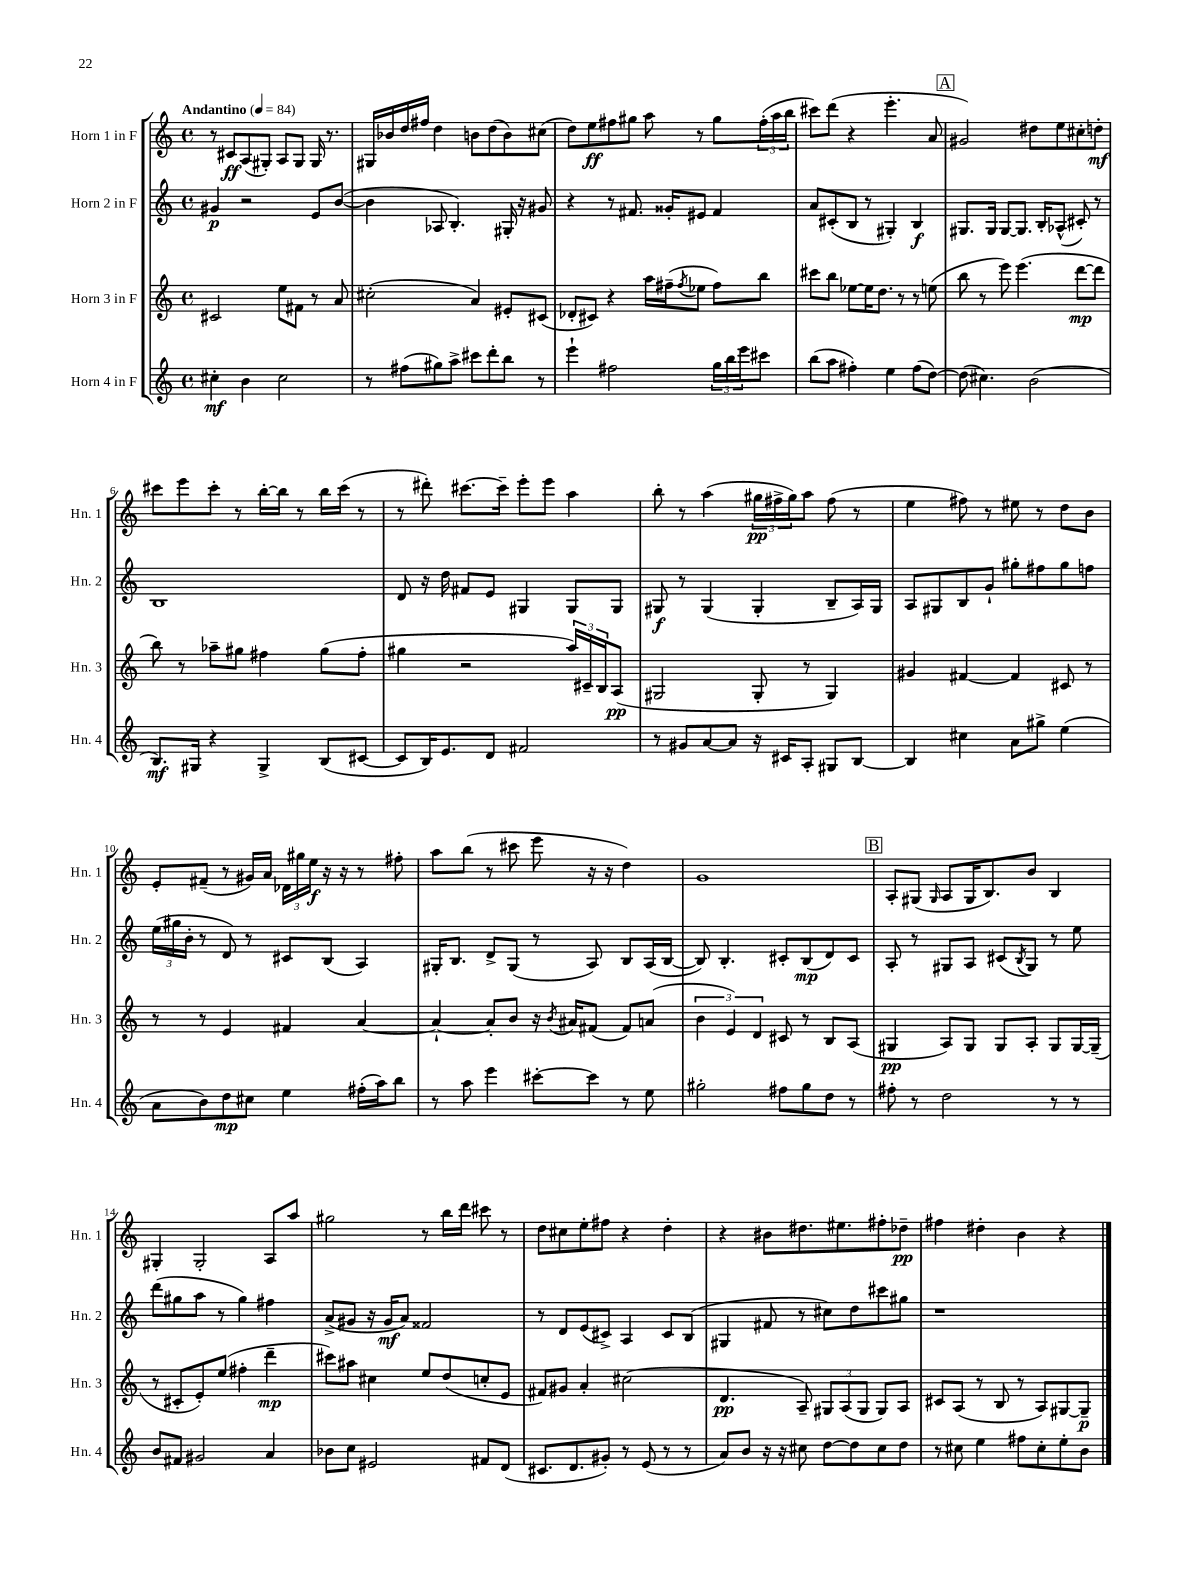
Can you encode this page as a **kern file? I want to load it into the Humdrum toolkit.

**kern	**dynam	**kern	**dynam	**kern	**dynam	**kern	**dynam
*part4	*part4	*part3	*part3	*part2	*part2	*part1	*part1
*staff4	*staff4	*staff3	*staff3	*staff2	*staff2	*staff1	*staff1
*I"Horn 4 in F	*	*I"Horn 3 in F	*	*I"Horn 2 in F	*	*I"Horn 1 in F	*
*I'Hn. 4	*	*I'Hn. 3	*	*I'Hn. 2	*	*I'Hn. 1	*
*clefG2	*	*clefG2	*	*clefG2	*	*clefG2	*
*k[]	*	*k[]	*	*k[]	*	*k[]	*
*M4/4	*	*M4/4	*	*M4/4	*	*M4/4	*
*met(c)	*	*met(c)	*	*met(c)	*	*met(c)	*
*MM84	*	*MM84	*	*MM84	*	*MM84	*
=1	=1	=1	=1	=1	=1	=1	=1
!	!	!	!	!	!	!LO:TX:a:B:t=Andantino	!
4cc#X'\	mf	2c#X/	.	4g#X/	p	8r	.
.	.	.	.	.	.	8c#X/L	ff
4b\	.	.	.	2r	.	(8A/	.
.	.	.	.	.	.	8G#X'/J)	.
2cc#\	.	8ee\L	.	.	.	8A/L	.
.	.	8f#X\J	.	.	.	8G#/J	.
.	.	8r	.	8e/L	.	16G#/	.
.	.	.	.	.	.	8.r	.
.	.	8a/	.	([8b/J	.	.	.
=2	=2	=2	=2	=2	=2	=2	=2
8r	.	(2cc#X'\	.	4b\]	.	16G#X/LL	.
.	.	.	.	.	.	16b-X/	.
(8ff#X\L	.	.	.	.	.	16dd/	.
.	.	.	.	.	.	16ff#X/JJ	.
8gg#X\)	.	.	.	8A-X/	.	4dd\	.
8aa^\J	.	.	.	4.B'/)	.	.	.
8ccc#X\L	.	4a/)	.	.	.	8bn\L	.
8ddd'\	.	.	.	.	.	(8dd\	.
8bb\J	.	8e#X'/L	.	16G#X'/	.	8b\)	.
.	.	.	.	16r	.	.	.
8r	.	(8c#X/J	.	8g#X/	.	(8cc#X\J	.
=3	=3	=3	=3	=3	=3	=3	=3
4eee`\	.	8d-X'/L	.	4r	.	8dd\L)	.
.	.	8c#X/J)	.	.	.	8ee\	ff
2ff#X\	.	4r	.	8r	.	8ff#X\	.
.	.	.	.	8.f#X/	.	8gg#X\J	.
.	.	16aa\LL	.	.	.	8aa\	.
.	.	(16ff#X~\J	.	16g##X'/KL	.	.	.
.	.	8qff#/	.	.	.	.	.
.	.	8ee-X\J	.	8e#X/J	.	8r	.
24gg\LL	.	8ff#\L)	.	4f#/	.	8gg#\L	.
24bb\	.	.	.	.	.	.	.
24eee\J	.	.	.	.	.	.	.
8ccc#X\J	.	8bb\J	.	.	.	(24ff#'\L	.
.	.	.	.	.	.	24aa\	.
.	.	.	.	.	.	24bb\JJ	.
=4	=4	=4	=4	=4	=4	=4	=4
(8bb\L	.	8ccc#X\L	.	8a/L	.	8ccc#X\L)	.
8aa\J	.	8bb\J	.	(8c#X'/	.	(8ddd\J	.
4ff#X'\)	.	[8ee-X\L	.	8B/J	.	4r	.
.	.	16ee-\K]	.	8r	.	.	.
.	.	8.dd\J	.	.	.	.	.
4ee\	.	.	.	4G#X'/)	.	4.eee'\	.
.	.	8r	.	.	.	.	.
(8ff#\L	.	8r	.	4B/	f	.	.
[8dd\J)	.	(8een\	.	.	.	8a/	.
!!LO:REH:place=s1:t=A
=5	=5	=5	=5	=5	=5	=5	=5
(8dd\]	.	8bb\	.	8.G#X/L	.	2g#X/)	.
4.cc#X\)	.	8r	.	.	.	.	.
.	.	.	.	16G#/Jk	.	.	.
.	.	8eee\)	.	[8G#/L	.	.	.
.	.	(4.eee\	.	8.G#/J]	.	.	.
(2b\	.	.	.	.	.	8dd#X\L	.
.	.	.	.	16B'/KL	.	.	.
.	.	.	.	(8A-X^^/J	.	8ee\	.
.	.	[8ddd\L	mp	8c#X'/)	.	8cc#X'\	.
.	.	8ddd\J]	.	8r	.	8ddn'\J	mf
!!LO:LB:g=z
=6	=6	=6	=6	=6	=6	=6	=6
8.B/L)	mf	8bb\)	.	1B	.	8ccc#X\L	.
.	.	8r	.	.	.	8eee\	.
16G#X/Jk	.	.	.	.	.	.	.
4r	.	8aa-X~\L	.	.	.	8ccc#'\J	.
.	.	8gg#X\J	.	.	.	8r	.
4G#^/	.	4ff#X\	.	.	.	[16bb'\LL	.
.	.	.	.	.	.	16bb\JJ]	.
.	.	.	.	.	.	8r	.
(8B/L	.	(8gg#\L	.	.	.	16bb\LL	.
.	.	.	.	.	.	(16ccc#\JJ	.
[8c#X/J	.	8ff#'\J	.	.	.	8r	.
=7	=7	=7	=7	=7	=7	=7	=7
8c#/L]	.	4gg#X\	.	8d/	.	8r	.
16B/K)	.	.	.	16r	.	8ddd#X'\)	.
8.e/	.	.	.	16dd\	.	.	.
.	.	2r	.	8f#X/L	.	[8.ccc#X\L	.
8d/J	.	.	.	8e/J	.	.	.
.	.	.	.	.	.	16ccc#~\Jk]	.
2f#X/	.	.	.	4G#X/	.	8eee'\L	.
.	.	.	.	.	.	8eee\J	.
.	.	24aa/LL)	.	8G#/L	.	4aa\	.
.	.	24c#X~/	.	.	.	.	.
.	.	24B/J	.	.	.	.	.
.	.	(8A/J	pp	8G#/J	.	.	.
=8	=8	=8	=8	=8	=8	=8	=8
8r	.	2G#X/	.	8G#X/	f	8bb'\	.
8g#X/L	.	.	.	8r	.	8r	.
[8a/	.	.	.	(4G#/	.	(4aa\	.
8a/J]	.	.	.	.	.	.	.
16r	.	8G#'/	.	4G#'/	.	24gg#X\LL	pp
.	.	.	.	.	.	24ff#X^\	.
16c#X/KL	.	.	.	.	.	.	.
.	.	.	.	.	.	24gg#\J)	.
8A'/J	.	8r	.	.	.	8aa\J	.
8G#X/L	.	4G#/)	.	8B~/L	.	(8ff#\	.
[8B/J	.	.	.	16A/L)	.	8r	.
.	.	.	.	16G#/JJ	.	.	.
=9	=9	=9	=9	=9	=9	=9	=9
4B/]	.	4g#X/	.	8A/L	.	4ee\	.
.	.	.	.	8G#X/	.	.	.
4cc#X\	.	[4f#X/	.	8B/	.	8ff#X\)	.
.	.	.	.	8g`/J	.	8r	.
8a\L	.	4f#/]	.	8gg#X'\L	.	8ee#X\	.
8gg#X^\J	.	.	.	8ff#X\	.	8r	.
(4ee\	.	8c#X/	.	8gg#\	.	8dd\L	.
.	.	8r	.	8ffn\J	.	8b\J	.
!!LO:LB:g=z
=10	=10	=10	=10	=10	=10	=10	=10
8a\L	.	8r	.	(24ee\LL	.	8e'/L	.
.	.	.	.	24gg#X\	.	.	.
.	.	.	.	24b'\JJ	.	.	.
8b\)	.	8r	.	8r	.	(8f#X~/J	.
8dd\	mp	4e/	.	8d/)	.	8r	.
8cc#X\J	.	.	.	8r	.	16g#X/LL)	.
.	.	.	.	.	.	16a/JJ	.
4ee\	.	4f#X/	.	8c#X/L	.	24d-X\LL	.
.	.	.	.	.	.	24gg#X\	.
.	.	.	.	.	.	24ee\JJ	f
.	.	.	.	(8B/J	.	16r	.
.	.	.	.	.	.	16r	.
(16ff#X'\LL	.	[4a/	.	4A/)	.	8r	.
16aa\J)	.	.	.	.	.	.	.
8bb\J	.	.	.	.	.	8ff#X'\	.
=11	=11	=11	=11	=11	=11	=11	=11
8r	.	4a`/_	.	16G#X'/KL	.	8aa\L	.
.	.	.	.	8.B/J	.	.	.
8aa\	.	.	.	.	.	(8bb\J	.
4eee\	.	8a'/L]	.	8d^/L	.	8r	.
.	.	8b/J	.	(8G#/J	.	8ccc#X\	.
[8ccc#X'\L	.	16r	.	8r	.	8eee\	.
.	.	8qb/	.	.	.	.	.
.	.	16a#X/KL	.	.	.	.	.
8ccc#\J]	.	(8f#X/J	.	8A/)	.	16r	.
.	.	.	.	.	.	16r	.
8r	.	8f#/L)	.	8B/L	.	4dd\)	.
8ee\	.	(8an/J	.	(16A/L	.	.	.
.	.	.	.	[16B/JJ	.	.	.
=12	=12	=12	=12	=12	=12	=12	=12
2gg#X'\	.	6b\	.	8B/])	.	1g	.
.	.	.	.	4.B'/	.	.	.
.	.	6e/)	.	.	.	.	.
.	.	6d/	.	.	.	.	.
8ff#X\L	.	8c#X/	.	8c#X'/L	.	.	.
8gg#\	.	8r	.	(8B/	mp	.	.
8dd\J	.	8B/L	.	8d/)	.	.	.
8r	.	(8A/J	.	8c#/J	.	.	.
!!LO:REH:place=s1:t=B
=13	=13	=13	=13	=13	=13	=13	=13
8ff#X'\	.	4G#X/	pp	8A'/	.	8A'/L	.
8r	.	.	.	8r	.	(8G#X/J	.
.	.	.	.	.	.	16qqG#/	.
2dd\	.	8A/L)	.	8G#X/L	.	8A/L	.
.	.	8G#/J	.	8A/J	.	16G#/K	.
.	.	.	.	.	.	8.B/)	.
.	.	8G#/L	.	(8c#X/L	.	.	.
.	.	.	.	8qB/	.	.	.
.	.	8A'/J	.	8G#/J)	.	8b/J	.
8r	.	8G#/L	.	8r	.	4B/	.
8r	.	[16G#/L	.	8ee\	.	.	.
.	.	(16G#~/JJ]	.	.	.	.	.
!!LO:LB:g=z
=14	=14	=14	=14	=14	=14	=14	=14
8b/L	.	8r	.	(8ddd\L	.	4G#X'/	.
8f#X/J	.	8c#X'/L	.	8gg#X\	.	.	.
2g#X/	.	8e'/)	.	8aa\J	.	2G#'/	.
.	.	(8ee/J	.	8r	.	.	.
.	.	4ff#X'\	.	4gg#\)	.	.	.
4a/	.	4ddd~\	mp	4ff#X\	.	8A/L	.
.	.	.	.	.	.	8aa/J	.
=15	=15	=15	=15	=15	=15	=15	=15
8b-X\L	.	8ccc#X\L)	.	(8a^/L	.	2gg#X\	.
8cc\J	.	8aa#X\J	.	8g#X/J	.	.	.
2e#X/	.	4cc#X\	.	16r	.	.	.
.	.	.	.	16g#/KL	mf	.	.
.	.	.	.	8a/J)	.	.	.
.	.	8ee/L	.	2f##X/	.	8r	.
.	.	(8dd/	.	.	.	16bb\LL	.
.	.	.	.	.	.	16ddd\JJ	.
8f#X/L	.	8ccn'/	.	.	.	8ccc#X\	.
(8d/J	.	8e/J	.	.	.	8r	.
=16	=16	=16	=16	=16	=16	=16	=16
8.c#X/L	.	8f#X/L)	.	8r	.	8dd\L	.
.	.	8g#X/J	.	8d/L	.	8cc#X\	.
8.d/	.	.	.	.	.	.	.
.	.	4a'/	.	(8e/	.	8ee'\	.
8g#X'/J)	.	.	.	8c#X^/J)	.	8ff#X\J	.
8r	.	(2cc#X\	.	4A/	.	4r	.
(8e/	.	.	.	.	.	.	.
8r	.	.	.	8c#/L	.	4dd'\	.
8r	.	.	.	(8B/J	.	.	.
=17	=17	=17	=17	=17	=17	=17	=17
8a/L)	.	4.d/	pp	4G#X/	.	4r	.
8b/J	.	.	.	.	.	.	.
16r	.	.	.	8f#X/	.	8b#X\L	.
16r	.	.	.	.	.	.	.
8cc#X\	.	8A~/)	.	8r	.	8.dd#X\	.
[8dd\L	.	12G#X/L	.	8cc#X\L)	.	.	.
.	.	.	.	.	.	8.ee#X\	.
.	.	(12A/	.	.	.	.	.
8dd\]	.	.	.	8dd\	.	.	.
.	.	12G#/J	.	.	.	.	.
8cc#\	.	8G#/L)	.	8ccc#X\	.	8ff#X'\	.
8dd\J	.	8A/J	.	8gg#X\J	.	8dd-X~\J	pp
=18	=18	=18	=18	=18	=18	=18	=18
8r	.	8c#X/L	.	1r	.	4ff#X\	.
8cc#X\	.	(8A/J	.	.	.	.	.
4ee\	.	8r	.	.	.	4dd#X'\	.
.	.	8B/	.	.	.	.	.
8ff#X\L	.	8r	.	.	.	4b\	.
8cc#'\	.	8A/L)	.	.	.	.	.
8ee'\	.	[8G#X/	.	.	.	4r	.
8b\J	.	8G#~/J]	p	.	.	.	.
==	==	==	==	==	==	==	==
*-	*-	*-	*-	*-	*-	*-	*-
